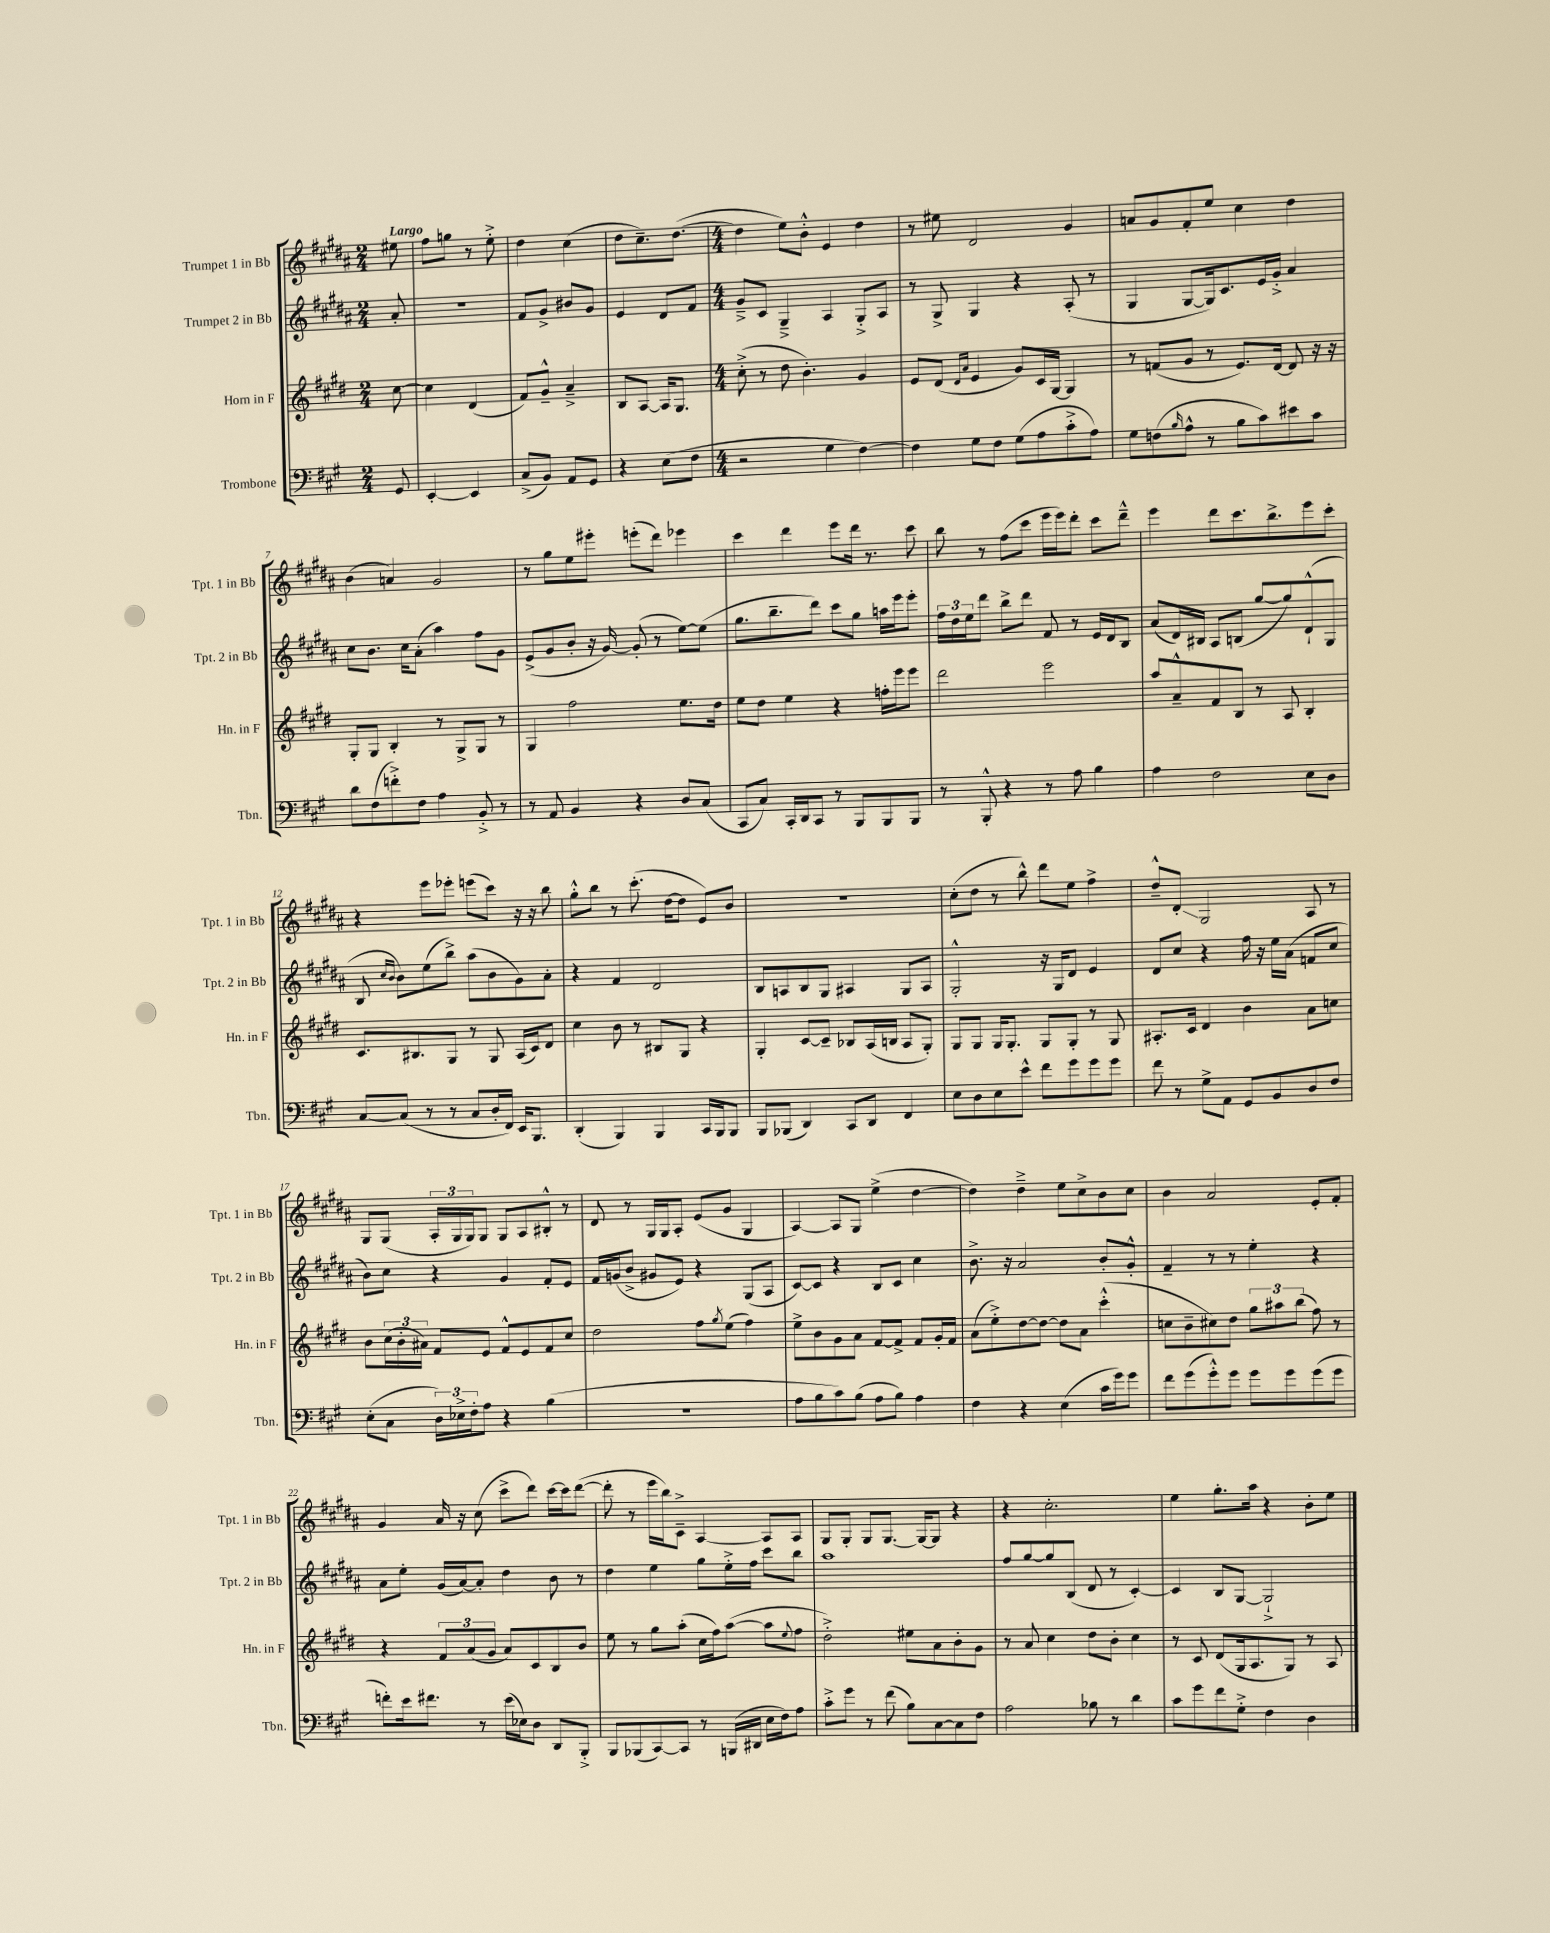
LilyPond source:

<<
\new StaffGroup <<
\new Staff = "s0" \with { instrumentName = "Trumpet 1 in Bb" shortInstrumentName = "Tpt. 1 in Bb" } {
    \clef treble \key b \major \numericTimeSignature \time 2/4 \partial 8 \tempo "Largo"
    eis''8 |
    fis''8 g''8 r8 e''8-.-> |
    dis''4 cis''4( |
    dis''8 cis''8.--) dis''8.~( |
    \numericTimeSignature \time 4/4 dis''4 e''8) b'8-.-^ e'4 dis''4 |
    r8 eis''8 dis'2 gis'4 |
    a'8 gis'8 fis'8-. e''8 cis''4 dis''4 |
    b'4( a'4) gis'2 |
    r8 gis''8 e''8 eis'''8-. e'''8-.( dis'''8) ees'''4 |
    cis'''4 dis'''4 e'''8 dis'''16 r8. cis'''8 |
    b''8 r8 fis''8( cis'''8 e'''16 e'''16) dis'''8-. cis'''8 dis'''8---^ |
    e'''4 dis'''8 cis'''8. b''8.-> e'''8 cis'''8-. |
    r4 e'''8 ees'''8-. e'''8( cis'''8) r16 r16 b''8 |
    gis''8-.-^ b''8 r8 cis'''8.-.( dis''16~ dis''8 e'8) b'8 |
    R1 |
    cis''8-.( dis''8 r8 b''8-^) dis'''8 e''8 fis''4-> |
    dis''8---^ dis'8-.\glissando gis2 ais8 r8 |
    gis8 gis8( \tuplet 3/2 { ais16-. gis16 gis16) } gis8 gis8 ais8 bis8-.-^ r8 |
    dis'8 r8 gis16 gis16 ais8-. e'8( gis'8 gis4 |
    ais4~) ais8 gis8 e''4->( dis''4~ |
    dis''4) dis''4---> e''8 cis''8-> b'8 cis''8 |
    b'4 ais'2 e'8-. fis'8-. |
    gis'4 ais'16 r16 cis''8( cis'''8-> dis'''8) cis'''16~ cis'''16 dis'''8~( |
    dis'''8-. r8 e'''16 b''16) cis'8---> ais4~ ais8 ais8 |
    gis8 gis8-. gis8 gis8.~ gis16~ gis8 r4 |
    r4 cis''2.-. |
    e''4 gis''8.-. ais''16 r4 b'8-. e''8 \bar "|." |
}
\new Staff = "s1" \with { instrumentName = "Trumpet 2 in Bb" shortInstrumentName = "Tpt. 2 in Bb" } {
    \clef treble \key b \major \numericTimeSignature \time 2/4 \partial 8
    ais'8-. |
    r2 |
    fis'8 gis'8-> bis'8 gis'8 |
    e'4 dis'8 fis'8 |
    \numericTimeSignature \time 4/4 gis'8---> cis'8 gis4---> ais4 gis8-.-> ais8 |
    r8 gis8-> gis4 r4 ais8-.( r8 |
    gis4 gis8~ gis16) cis'8. e'16 gis'16-.-> ais'4 |
    cis''8 b'8. cis''16 ais'8-.( ais''4) fis''8 gis'8 |
    e'8->( gis'8 b'8-. r16 gis'16~) gis'8-.( r8 e''8~) e''8( |
    gis''8. b''8.-- dis'''8) cis'''8 gis''8 a''16 e'''16 e'''8-. |
    \tuplet 3/2 { fis''16 dis''16 e''16 } dis'''8 b''8-> dis'''8 fis'8 r8 e'16 dis'16 b8 |
    ais'8( dis'16) bis16 ais8 b8( gis''8~ gis''8) dis'8-!-^( gis8 |
    b8 \grace { cis''16 b'16 } b'8) e''8( b''8->) ais''8( b'8 gis'8) ais'8-. |
    r4 fis'4 dis'2 |
    b8 a8 b8 gis8 ais4 gis8 ais8 |
    gis2-.-^ r16 gis16 dis'8 e'4 |
    dis'8 cis''8 r4 fis''16 r16 e''16 ais'16( f'8 cis''8 |
    b'8) cis''8 r4 gis'4 fis'8-. e'8 |
    fis'16 g'16( b'8-> gis'8 e'8) r4 gis8( ais8 |
    cis'8~) cis'8 r4 b8 cis'8 cis''4 |
    b'8.-> r16 ais'2 b'8-. gis'8-.-^ |
    fis'4-- r8 r8 e''4-. r4 |
    ais'8 e''8-. gis'16( ais'16~) ais'8-. dis''4 b'8 r8 |
    dis''4 e''4 gis''8 e''16-.-> fis''16 cis'''8 b''8 |
    ais''1 |
    fis''8 gis''8~ gis''8 b8( dis'8 r8 cis'4~-.) |
    cis'4 b8 gis8~ gis2-!-> \bar "|." |
}
\new Staff = "s2" \with { instrumentName = "Horn in F" shortInstrumentName = "Hn. in F" } {
    \clef treble \key e \major \numericTimeSignature \time 2/4 \partial 8
    cis''8~ |
    cis''4 dis'4( |
    fis'8) gis'8---^ a'4---> |
    b8 a8~ a16 gis8. |
    \numericTimeSignature \time 4/4 cis''8-.->( r8 dis''8 b'4.-.) gis'4 |
    e'8 dis'8( \grace { dis'16 a'16 } e'4 gis'8) cis'16 gis16~ gis4 |
    r8 f'8( gis'8 r8 e'8.) dis'16~ dis'8 r16 r16 |
    gis8-. gis8 b4-. r8 gis8-> gis8 r8 |
    gis4 fis''2 e''8. dis''16 |
    e''8 dis''8 e''4 r4 f''16-. e'''16 e'''8 |
    dis'''2 e'''2 |
    a''8 a'8---^ fis'8 b8 r8 a8 b4-. |
    cis'8. bis8. gis8 r8 gis8 a16( cis'16) dis'8 |
    cis''4 b'8 r8 bis8 gis8 r4 |
    gis4-. cis'8~ cis'8-- bes8 a16( b16 a8 gis8-.) |
    gis8 gis8 gis16 gis8.-. gis8 gis8-. r8 gis8 |
    ais8.-. cis'16 dis'4 b'4 a'8 c''8 |
    b'8 \tuplet 3/2 { cis''16( b'16-. ais'16) } fis'8 e'8 fis'8-^ e'8 fis'8 cis''8 |
    dis''2 fis''8 \acciaccatura { gis''8 } e''8( fis''4) |
    e''8-> b'8 gis'8 a'8 fis'8~ fis'8-> fis'8 gis'16-. fis'16 |
    a'8( e''8-.->) dis''8~ dis''8~ dis''8 a'8 cis'''4-.-^( |
    c''8 b'8-- cis''8) dis''8 \tuplet 3/2 { gis''8 ais''8 b''8( } fis''8) r8 |
    r4 \tuplet 3/2 { fis'8 a'8( gis'8 } a'8) cis'8 b8 b'8 |
    e''8 r8 gis''8 a''8-.( cis''16 fis''16) a''8~( a''8 \appoggiatura { e''8 } fis''8 |
    dis''2-.->) eis''8 a'8 b'8-. gis'8 |
    r8 a'8 cis''4 dis''8 b'8-. cis''4 |
    r8 cis'8 dis'8( gis16 a8. gis8) r8 a8 \bar "|." |
}
\new Staff = "s3" \with { instrumentName = "Trombone" shortInstrumentName = "Tbn." } {
    \clef bass \key a \major \numericTimeSignature \time 2/4 \partial 8
    gis,8 |
    e,4~-. e,4 |
    cis8->( b,8) a,8 gis,8 |
    r4 e8( fis8 |
    \numericTimeSignature \time 4/4 r2 gis4 fis4~) |
    fis4 gis8 fis8 gis8( a8 cis'8-.-> a8) |
    gis8 f8( \grace { b16 } a8-^ r8 b8 cis'8) eis'8 cis'8 |
    d'8 fis8( f'8-.->) fis8 a4 b,8-.-> r8 |
    r8 a,8 b,4 r4 d8 cis8( |
    cis,8 cis8) cis,16-. d,16 cis,8 r8 b,,8 b,,8 b,,8 |
    r8 b,,8-.-^ r4 r8 a8 b4 |
    a4 fis2 e8 d8 |
    cis8~ cis8( r8 r8 cis8 d16-. fis,16) e,16 b,,8. |
    d,4-.( b,,4) b,,4 cis,16 b,,16 b,,8 |
    b,,8 bes,,8( d,4) cis,8 d,8 fis,4 |
    e8 d8 e8 e'8-^ fis'8 gis'8 gis'8 gis'8 |
    fis'8 r8 gis8-> a,8 gis,8 b,8 d8 fis8 |
    e8-.( cis8 \tuplet 3/2 { d16) ees16-> fis16-. } a8 r4 b4( |
    R1 |
    a8 b8 cis'8) b8( a8 b8) a4 |
    fis4 r4 e4( cis'16 gis'16) gis'8 |
    fis'8 gis'8( gis'8-.-^) gis'8 gis'8 gis'8 gis'8( gis'8 |
    f'8-.) e'16 fis'8. r8 e'16( ees16) d8 d,8 b,,8-.-> |
    b,,8 bes,,8( cis,8~) cis,8 r8 b,,16( dis,16 e16 fis16) a8 |
    cis'8-.-> gis'8 r8 fis'8( b8) cis8~ cis8 fis8 |
    a2 bes8 r8 d'4 |
    cis'8 gis'8 fis'8 gis8-.-> fis4 d4 \bar "|." |
}
>>
>>
